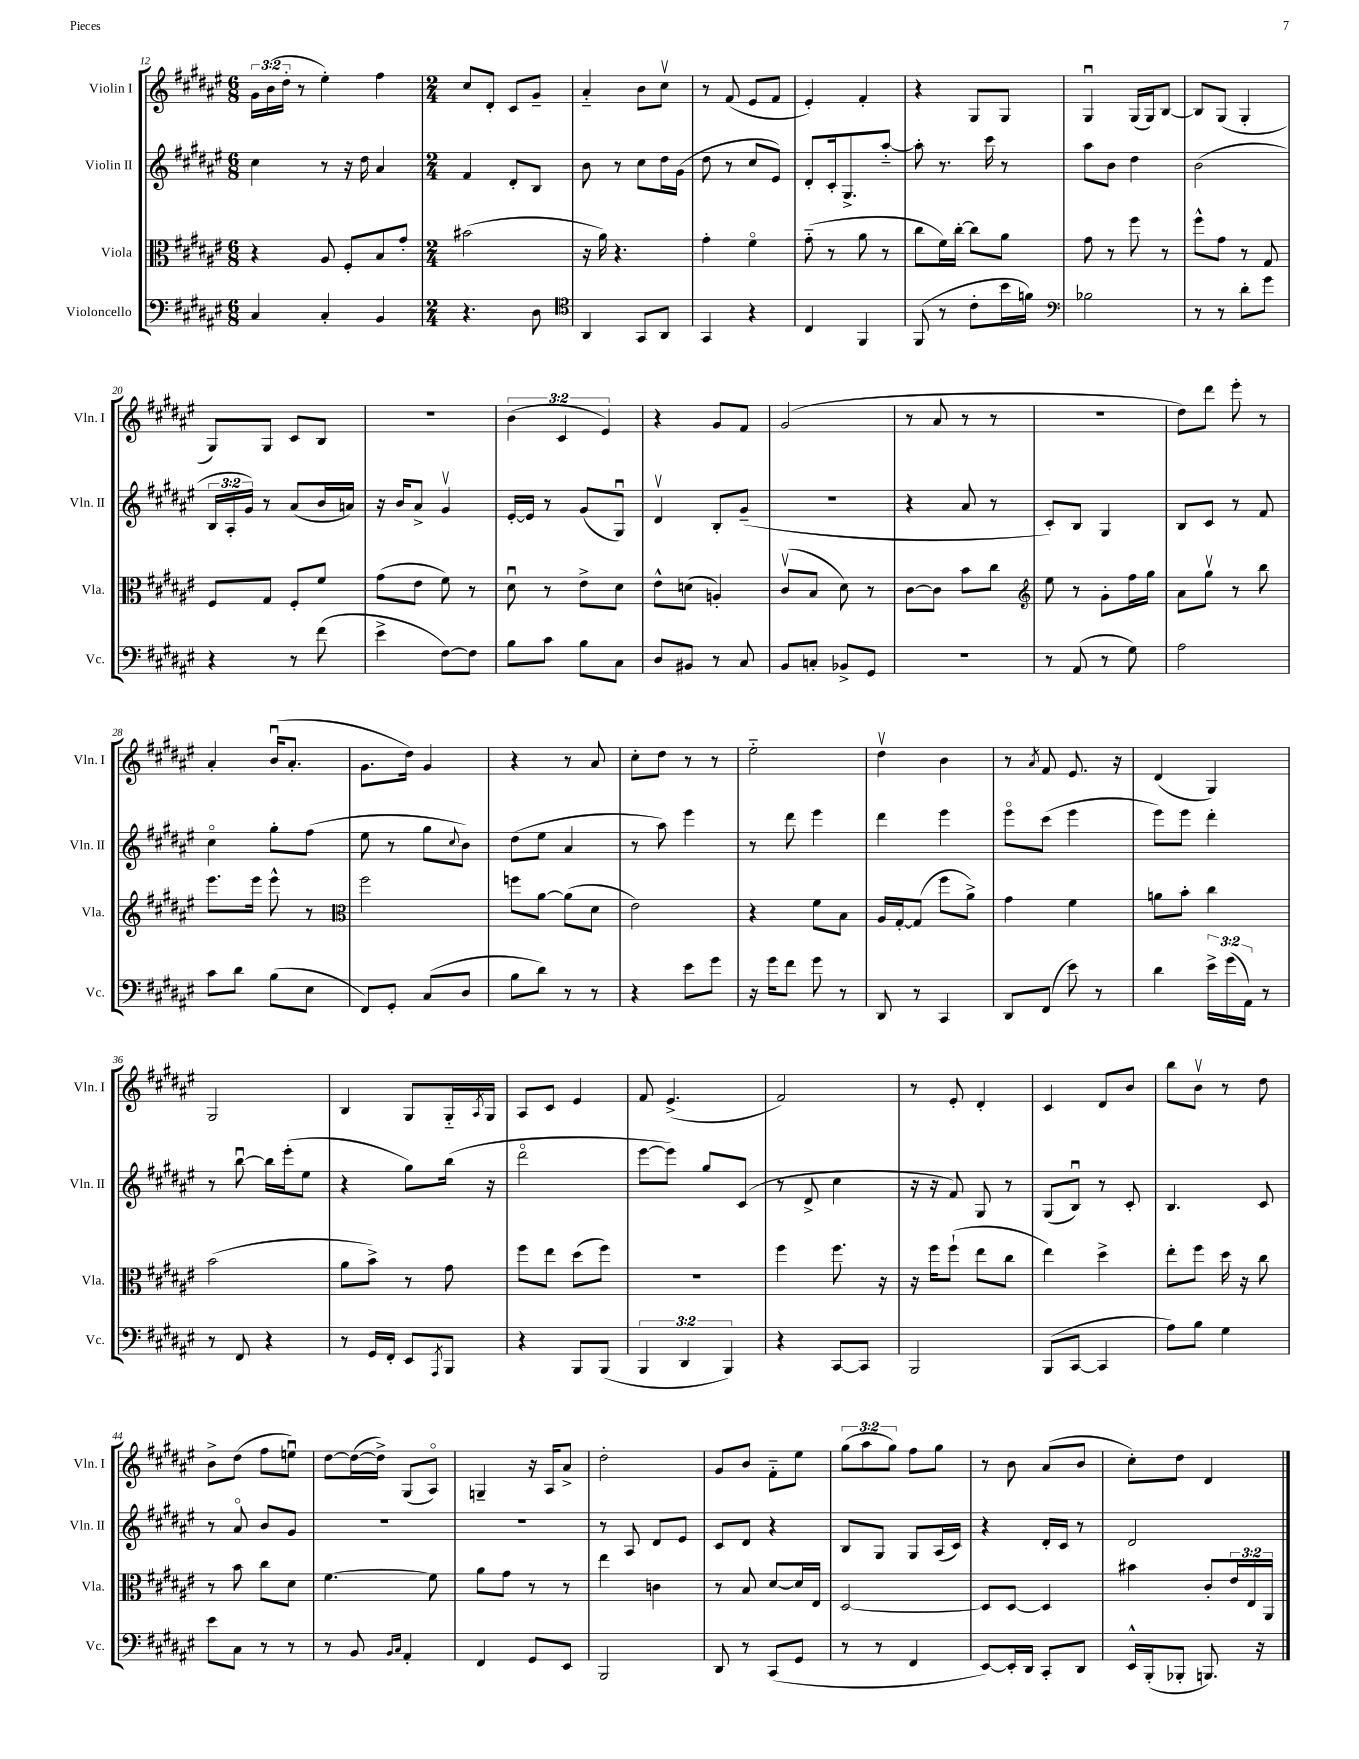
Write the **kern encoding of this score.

**kern	**kern	**kern	**kern
*staff4	*staff3	*staff2	*staff1
*clefF4	*clefC3	*clefG2	*clefG2
*k[f#c#g#d#a#e#]	*k[f#c#g#d#a#e#]	*k[f#c#g#d#a#e#]	*k[f#c#g#d#a#e#]
*M6/8	*M6/8	*M6/8	*M6/8
4C#	4r	4cc#	24g#
.	.	.	(24b
.	.	.	24dd#'
.	.	.	8r
4C#'	8A#	8r	4ee#')
.	8F#'	16r	.
.	.	16dd#	.
4BB	8B	4a#	4ff#
.	8g#'	.	.
=	=	=	=
*M2/4	*M2/4	*M2/4	*M2/4
4.r	(2b#	4f#	8cc#
.	.	.	8d#'
.	.	8d#'	8c#
8D#	.	8B	8g#~
=	=	=	=
*clefC4	*	*	*
4AA#	16r	8b	4a#'~
.	16a#)	.	.
.	4.r	8r	.
8GG#	.	8cc#	8b
8AA#	.	16dd#	8cc#v
.	.	(16g#	.
=	=	=	=
4GG#	4g#'	8dd#	8r
.	.	8r	(8f#
4r	4f#o	8cc#	8e#
.	.	8e#)	8f#
=	=	=	=
4C#	(8g#'~	8d#'	4e#')
.	8r	16c#'	.
.	.	8.G#^	.
4FF#	8a#	.	4f#'
.	8r	[8aa#'~	.
=	=	=	=
(8FF#	8cc#	8aa#']	4r
8r	16f#)	8.r	.
.	[16cc#'	.	.
8c#'	8cc#]	.	8G#
.	.	16ccc#	.
16b	8a#	8r	8G#
16f)	.	.	.
=	=	=	=
*clefF4	*	*	*
2B-	8g#	8aa#	4G#u
.	8r	8b	.
.	8ff#	4dd#	(16G#
.	.	.	16G#)
.	8r	.	[8B
=	=	=	=
8r	8ff#^^	(2b	8B]
8r	8g#	.	(8G#
8d#'	8r	.	4G#'
8g#	8G#	.	.
=	=	=	=
4r	8F#	24B	8G#)
.	.	24A#'	.
.	.	24g#)	.
.	8G#	8r	8G#
8r	8F#'	(8a#	8c#
(8f#	8f#	16b	8B
.	.	16a)	.
=	=	=	=
4e#^	(8g#	16r	2r
.	.	16b	.
.	8e#	8a#^	.
[8F#)	8f#)	4g#v	.
8F#]	8r	.	.
=	=	=	=
8B	8d#u	[16e#'	(6b
.	.	16e#]	.
8c#	8r	8r	.
.	.	.	6c#
8B	8e#^	(8g#	.
.	.	.	6e#)
8C#	8d#	8G#u)	.
=	=	=	=
8D#	8e#^^	4d#v	4r
8BB#	(8d	.	.
8r	4A')	8B'	8g#
8C#	.	(8g#~	8f#
=	=	=	=
8BB	(8c#v	2r	(2g#
8C'	8B	.	.
8BB-^	8d#)	.	.
8GG#	8r	.	.
=	=	=	=
2r	[8c#	4r	8r
.	8c#]	.	8a#
.	8b	8a#	8r
.	8cc#	8r	8r
=	=	=	=
*	*clefG2	*	*
8r	8ee#	8c#')	2r
(8AA#	8r	8B	.
8r	8g#'	4G#	.
8G#)	16ff#	.	.
.	16gg#	.	.
=	=	=	=
2A#	8a#	8B	8dd#)
.	8gg#v	8c#	8ddd#
.	8r	8r	8eee#'
.	8bb	8f#	8r
=	=	=	=
8c#	8.eee#	4cc#o	4a#'
8d#	.	.	.
.	16eee#	.	.
(8B	8eee#^^	8gg#'	(16bu
.	.	.	8.a#'
8E#	8r	(8ff#	.
=	=	=	=
*	*clefC3	*	*
8FF#)	2ff#	8ee#	8.g#
8GG#'	.	8r	.
.	.	.	16dd#)
(8C#	.	8gg#	4g#
.	.	8qqcc#	.
8D#	.	8b)	.
=	=	=	=
8B	8ff	(8dd#	4r
8d#)	[8a#	8ee#	.
8r	(8a#]	4a#	8r
8r	8d#	.	8a#
=	=	=	=
4r	2e#)	8r	8cc#'
.	.	8aa#)	8dd#
8e#	.	4eee#	8r
8g#	.	.	8r
=	=	=	=
16r	4r	8r	2ee#'~
16g#	.	.	.
8f#	.	8ddd#	.
8g#	8f#	4eee#	.
8r	8B	.	.
=	=	=	=
8DD#	16A#	4ddd#	4dd#v
.	[16G#'	.	.
8r	(8G#]	.	.
4CC#	8ff#	4eee#	4b
.	8a#^)	.	.
=	=	=	=
8DD#	4g#	8eee#o	8r
.	.	.	8qa#
(8FF#	.	(8ccc#	8f#
8e#)	4f#	4eee#	8.e#
8r	.	.	.
.	.	.	16r
=	=	=	=
4d#	8a	8eee#)	(4d#
.	8b'	8eee#	.
24e#^	4cc#	4ddd#'	4G#)
(24g#	.	.	.
24AA#)	.	.	.
8r	.	.	.
=	=	=	=
8r	(2b	8r	2G#
8FF#	.	[8bbu	.
4r	.	16bb]	.
.	.	(16eee#'	.
.	.	8ee#	.
=	=	=	=
8r	8a#	4r	4B
16GG#	8b^)	.	.
16FF#'	.	.	.
8EE#	8r	8gg#)	8G#
8qAAA#	.	.	.
8BBB	8g#	(16bb	16G#'~
.	.	.	8qA#
.	.	16r	16G#
=	=	=	=
4r	8ff#	2ddd#o	8A#
.	8ee#	.	8c#
8BBB	(8dd#	.	4e#
(8BBB	8ff#)	.	.
=	=	=	=
6BBB	2r	[8eee#	8f#
.	.	8eee#])	(4.e#^
6DD#	.	.	.
.	.	8gg#	.
6BBB)	.	.	.
.	.	(8c#	.
=	=	=	=
4r	4ff#	8r	2f#)
.	.	8d#^	.
[8CC#	8.ff#	4cc#	.
8CC#]	.	.	.
.	16r	.	.
=	=	=	=
2BBB	16r	16r	8r
.	16ff#	16r	.
.	(8ff#`	8f#)	8e#'
.	8ee#	8G#	4d#'
.	8cc#	8r	.
=	=	=	=
(8BBB	4ee#)	(8G#	4c#
[8CC#	.	8Bu)	.
4CC#]	4dd#^	8r	8d#
.	.	8c#'	8b
=	=	=	=
8A#)	8ee#'	4.B	8bb
8B	8ff#	.	8bv
4G#	16dd#	.	8r
.	16r	.	.
.	8cc#	8c#	8dd#
=	=	=	=
8e#	8r	8r	8b^
8C#	8b	8a#o	(8dd#
8r	8cc#	8b	8ff#
8r	8d#	8g#	8eeu)
=	=	=	=
8r	[4.f#	2r	[8dd#
8BB	.	.	(16dd#_
.	.	.	16dd#^])
16qqBB	.	.	.
16qqC#	.	.	.
4AA#'	.	.	(8G#
.	8f#]	.	8A#o)
=	=	=	=
4FF#	8a#	2r	4G~
.	8g#	.	.
8GG#	8r	.	16r
.	.	.	16A#
8EE#	8r	.	8a#^
=	=	=	=
2BBB	4ee#	8r	2dd#'
.	.	8A#	.
.	4c	8d#	.
.	.	8e#	.
=	=	=	=
8DD#	8r	8c#	8g#
8r	8B	8d#	8b
(8CC#	[8d#	4r	8f#'~
8GG#	16d#]	.	8ee#
.	16E#	.	.
=	=	=	=
8r	[2D#	8B	(12gg#
.	.	.	12aa#
8r	.	8G#	.
.	.	.	12gg#)
4FF#	.	8G#	8ff#
.	.	(16A#	8gg#
.	.	16c#)	.
=	=	=	=
[8EE#)	8D#]	4r	8r
16EE#']	[8D#	.	8b
16DD#	.	.	.
8CC#'	4D#]	16d#'	(8a#
.	.	16c#	.
8DD#	.	8r	8b
=	=	=	=
16EE#^^	4b#	2d#	8cc#')
(16BBB'	.	.	.
8BBB-'	.	.	8dd#
8.BBB)	8c#'	.	4d#
.	24e#	.	.
.	24E#	.	.
16r	.	.	.
.	24AA#	.	.
==	==	==	==
*-	*-	*-	*-
